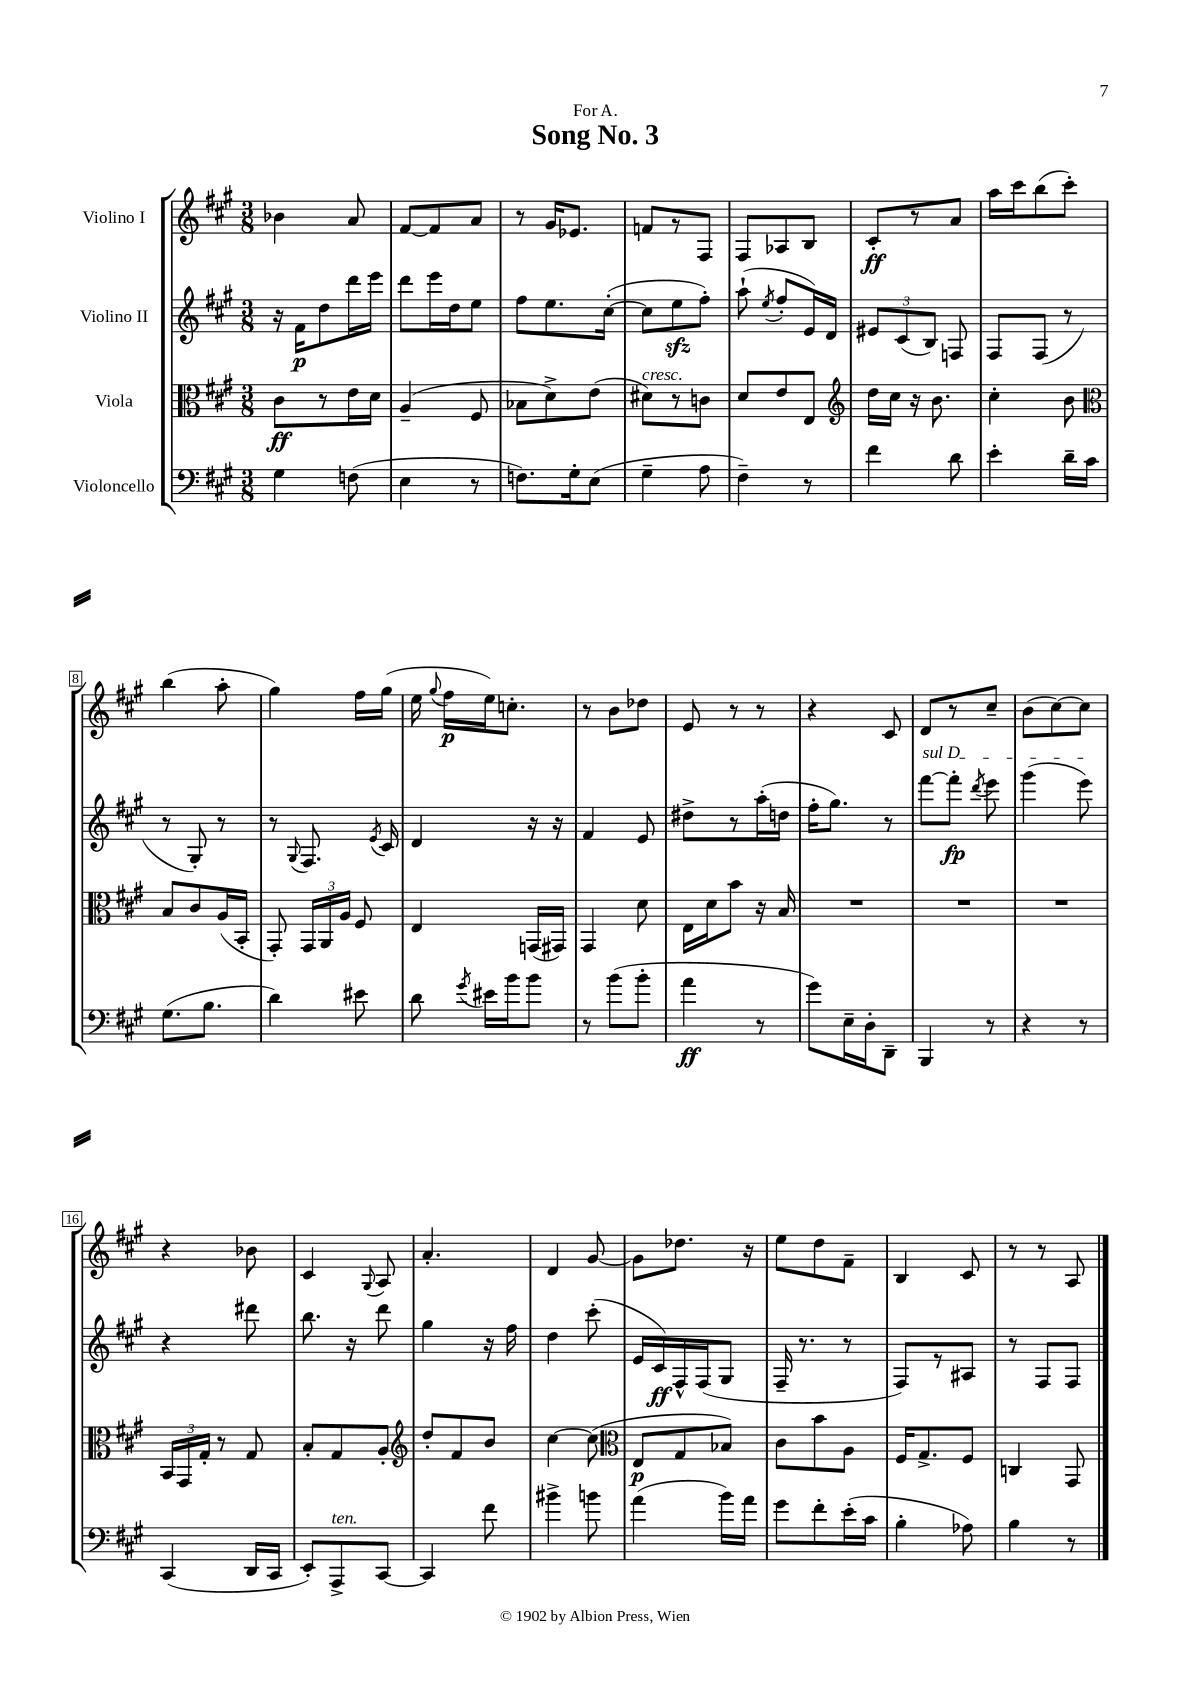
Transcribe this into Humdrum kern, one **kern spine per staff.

**kern	**dynam	**kern	**dynam	**kern	**dynam	**kern	**dynam
*part4	*part4	*part3	*part3	*part2	*part2	*part1	*part1
*staff4	*staff4	*staff3	*staff3	*staff2	*staff2	*staff1	*staff1
*I"Violoncello	*	*I"Viola	*	*I"Violino II	*	*I"Violino I	*
*clefF4	*	*clefC3	*	*clefG2	*	*clefG2	*
*k[f#c#g#]	*	*k[f#c#g#]	*	*k[f#c#g#]	*	*k[f#c#g#]	*
*M3/8	*	*M3/8	*	*M3/8	*	*M3/8	*
=1	=1	=1	=1	=1	=1	=1	=1
4G#\	.	8c#\L	ff	16r	.	4b-X\	.
.	.	.	.	16f#\KL	p	.	.
.	.	8r	.	8dd\	.	.	.
(8Fn\	.	16e\L	.	16ddd\L	.	8a/	.
.	.	16d\JJ	.	16eee\JJ	.	.	.
=2	=2	=2	=2	=2	=2	=2	=2
4E\	.	(4A~/	.	8ddd\L	.	[8f#/L	.
.	.	.	.	16eee\L	.	8f#/]	.
.	.	.	.	16dd\J	.	.	.
8r	.	8F#/	.	8ee\J	.	8a/J	.
=3	=3	=3	=3	=3	=3	=3	=3
8.Fn\L)	.	8B-X\L	.	8ff#\L	.	8r	.
.	.	8d^\)	.	8.ee\	.	16g#/KL	.
16G#'\k	.	.	.	.	.	8.e-X/J	.
(8E\J	.	(8e\J	.	.	.	.	.
.	.	.	.	([16cc#'\Jk	.	.	.
=4	=4	=4	=4	=4	=4	=4	=4
!	!	!LO:TX:a:i:t=cresc.	!	!	!	!	!
4G#~\	.	8d#X\L)	.	8cc#\L]	.	8fn/L	.
.	.	8r	.	8eezz\	.	8r	.
8A\	.	8cn\J	.	8ff#'\J)	.	8F#/J	.
=5	=5	=5	=5	=5	=5	=5	=5
4F#~\)	.	8d/L	.	(8aa`\	.	8F#/L	.
.	.	.	.	8qee/	.	.	.
.	.	8e/	.	8ff#'/L	.	8A-X/	.
8r	.	8E/J	.	16e/L)	.	8B/J	.
.	.	.	.	16d/JJ	.	.	.
=6	=6	=6	=6	=6	=6	=6	=6
*	*	*clefG2	*	*	*	*	*
4f#\	.	16dd\LL	.	12e#X/L	.	8c#'/L	ff
.	.	16cc#\JJ	.	.	.	.	.
.	.	.	.	(12c#/	.	.	.
.	.	16r	.	.	.	8r	.
.	.	.	.	12B/J)	.	.	.
.	.	8.b\	.	.	.	.	.
8d\	.	.	.	8Fn/	.	8a/J	.
=7	=7	=7	=7	=7	=7	=7	=7
4e'\	.	4cc#'\	.	8F#/L	.	16aa\LL	.
.	.	.	.	.	.	16ccc#\J	.
.	.	.	.	(8F#/J	.	(8bb\	.
16d~\LL	.	8b\	.	8r	.	8ccc#'\J)	.
16c#\JJ	.	.	.	.	.	.	.
!!LO:LB:g=z
=8	=8	=8	=8	=8	=8	=8	=8
*	*	*clefC3	*	*	*	*	*
(8.G#\L	.	8B/L	.	8r	.	(4bb\	.
.	.	8c#/	.	8G#'/)	.	.	.
8.B\J	.	.	.	.	.	.	.
.	.	(16A/L	.	8r	.	8aa'\	.
.	.	16BB'/JJ	.	.	.	.	.
=9	=9	=9	=9	=9	=9	=9	=9
4d\)	.	8GG#'/)	.	8r	.	4gg#\)	.
.	.	.	.	8qqG#/	.	.	.
.	.	24GG#/LL	.	8.F#/	.	.	.
.	.	24AA/	.	.	.	.	.
.	.	24A/JJ	.	.	.	.	.
8e#X\	.	8F#/	.	.	.	16ff#\LL	.
.	.	.	.	8qe/	.	.	.
.	.	.	.	16c#/	.	(16gg#\JJ	.
=10	=10	=10	=10	=10	=10	=10	=10
8d\	.	4E/	.	4d/	.	16ee\	.
.	.	.	.	.	.	8qqgg#/	.
.	.	.	.	.	.	16ff#\LL	p
8qg#/	.	.	.	.	.	.	.
16e#X\LL	.	.	.	.	.	16ee\J)	.
16b\J	.	.	.	.	.	8.ccn'\J	.
8b\J	.	(16GGn/LL	.	16r	.	.	.
.	.	16GG#X/JJ)	.	16r	.	.	.
=11	=11	=11	=11	=11	=11	=11	=11
8r	.	4GG#/	.	4f#/	.	8r	.
(8b\L	.	.	.	.	.	8b\L	.
8b'\J	.	8d\	.	8e/	.	8dd-X\J	.
=12	=12	=12	=12	=12	=12	=12	=12
4a\	ff	16E\LL	.	8dd#X^\L	.	8e/	.
.	.	16d\J	.	.	.	.	.
.	.	8b\J	.	8r	.	8r	.
8r	.	16r	.	(16aa'\L	.	8r	.
.	.	16B/	.	16ddn\JJ	.	.	.
=13	=13	=13	=13	=13	=13	=13	=13
8g#\L)	.	4.r	.	16ff#'\KL	.	4r	.
.	.	.	.	8.gg#\J)	.	.	.
16E~\L	.	.	.	.	.	.	.
16D'\J	.	.	.	.	.	.	.
8DD~\J	.	.	.	8r	.	8c#/	.
=14	=14	=14	=14	=14	=14	=14	=14
!	!	!	!	!LO:TX:a:i:t=sul D	!	!	!
4BBB/	.	4.r	.	[8fff#\L	.	8d/L	.
.	.	.	.	8fff#'\J]	fp	8r	.
.	.	.	.	8qddd/	.	.	.
8r	.	.	.	8eee\	.	8cc#~/J	.
=15	=15	=15	=15	=15	=15	=15	=15
4r	.	4.r	.	(4ggg#\	.	(8b\L	.
.	.	.	.	.	.	[8cc#\)	.
8r	.	.	.	8eee\)	.	8cc#\J]	.
!!LO:LB:g=z
=16	=16	=16	=16	=16	=16	=16	=16
(4CC#/	.	24BB/LL	.	4r	.	4r	.
.	.	24GG#/	.	.	.	.	.
.	.	24G#'/JJ	.	.	.	.	.
.	.	8r	.	.	.	.	.
16DD/LL	.	8G#/	.	8ddd#X\	.	8b-X\	.
16CC#/JJ	.	.	.	.	.	.	.
=17	=17	=17	=17	=17	=17	=17	=17
8EE'/L)	.	8B'/L	.	8.bb\	.	4c#/	.
!LO:TX:a:i:t=ten.	!	!	!	!	!	!	!
8AAA^/	.	8G#/	.	.	.	.	.
.	.	.	.	16r	.	.	.
.	.	.	.	.	.	8qqG#/	.
[8CC#/J	.	8A'/J	.	8ddd\	.	8A/	.
=18	=18	=18	=18	=18	=18	=18	=18
*	*	*clefG2	*	*	*	*	*
4CC#/]	.	8dd'/L	.	4gg#\	.	4.a'/	.
.	.	8f#/	.	.	.	.	.
8f#\	.	8b/J	.	16r	.	.	.
.	.	.	.	16ff#\	.	.	.
=19	=19	=19	=19	=19	=19	=19	=19
4b#X^\	.	[4cc#\	.	4dd\	.	4d/	.
8bn\	.	(8cc#\]	.	(8ccc#'\	.	[8g#/	.
=20	=20	=20	=20	=20	=20	=20	=20
*	*	*clefC3	*	*	*	*	*
(4a\	.	8E/L	p	16e/LL	.	8g#\L]	.
.	.	.	.	16c#/)	ff	.	.
.	.	8G#/	.	16F#^^/	.	8.dd-X\J	.
.	.	.	.	(16F#/J	.	.	.
16b\LL)	.	8B-X/J)	.	8G#/J	.	.	.
16a\JJ	.	.	.	.	.	16r	.
=21	=21	=21	=21	=21	=21	=21	=21
8g#\L	.	8c#\L	.	16F#~/	.	8ee\L	.
.	.	.	.	8.r	.	.	.
8f#'\	.	8b\	.	.	.	8dd\	.
(16e'\L	.	8A\J	.	8r	.	8f#~\J	.
16c#\JJ	.	.	.	.	.	.	.
=22	=22	=22	=22	=22	=22	=22	=22
4B'\	.	16F#/KL	.	8F#/L)	.	4B/	.
.	.	8.G#^/	.	.	.	.	.
.	.	.	.	8r	.	.	.
8A-X\)	.	8F#/J	.	8A#X/J	.	8c#/	.
=23	=23	=23	=23	=23	=23	=23	=23
4B\	.	4Cn/	.	8r	.	8r	.
.	.	.	.	8F#/L	.	8r	.
8r	.	8GG#/	.	8F#/J	.	8A/	.
==	==	==	==	==	==	==	==
*-	*-	*-	*-	*-	*-	*-	*-
